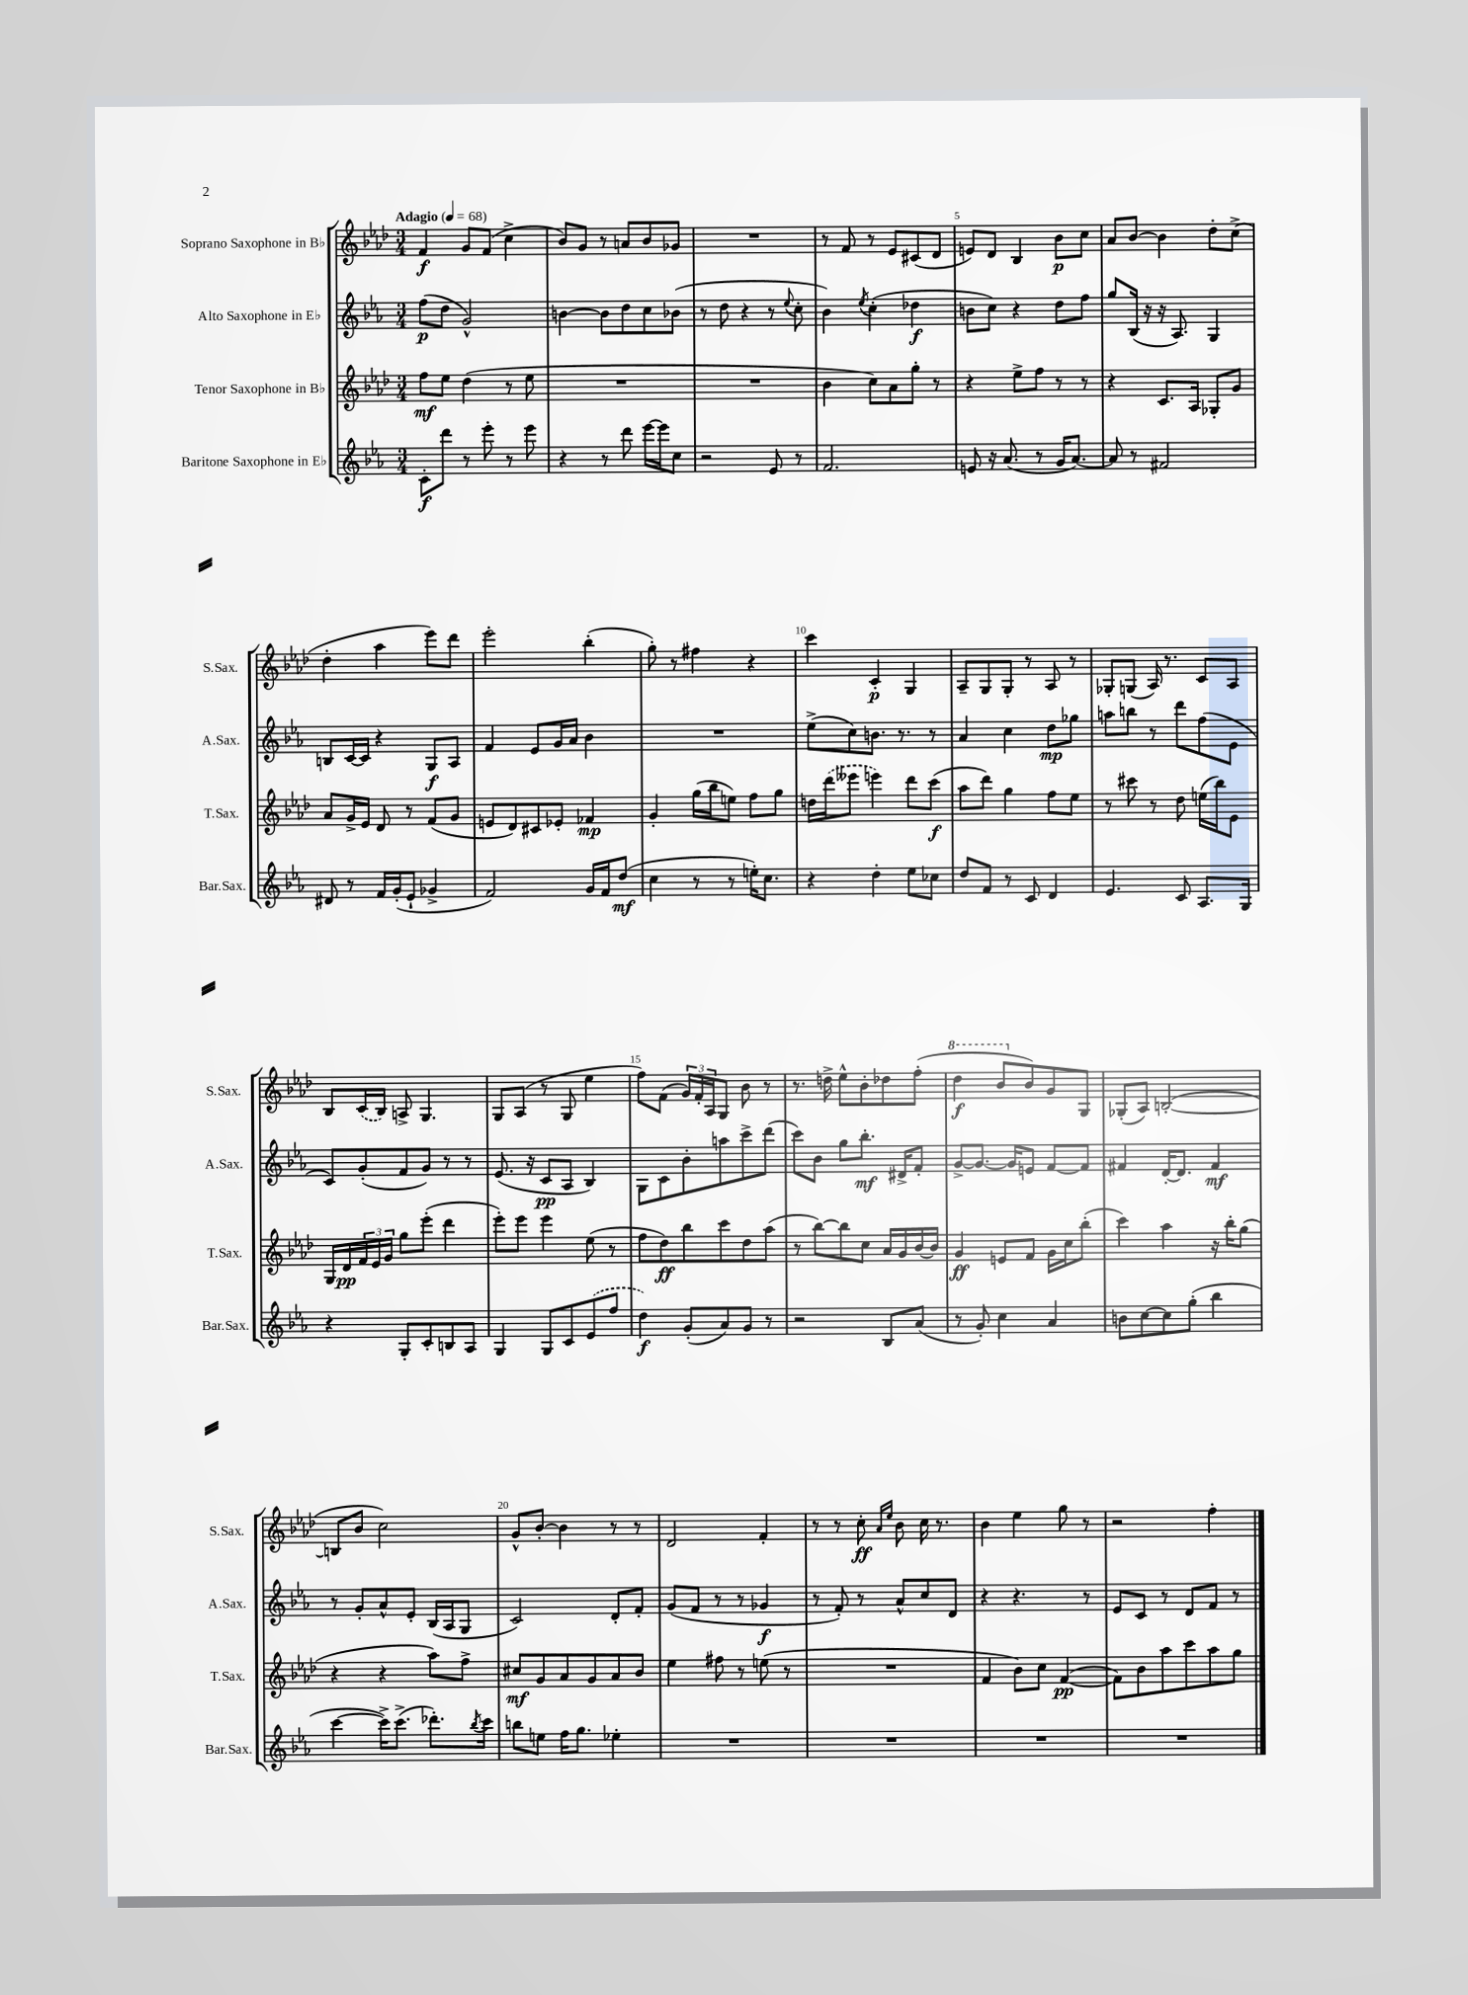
<<
\new StaffGroup <<
\new Staff = "s0" \with { instrumentName = "Soprano Saxophone in Bb" shortInstrumentName = "S.Sax." } {
    \clef treble \key aes \major \numericTimeSignature \time 3/4 \tempo "Adagio" 4 = 68
    f'4\f g'8 f'8( c''4-> |
    bes'8) g'8 r8 a'8 bes'8 ges'8 |
    R2. |
    r8 f'8 r8 ees'8 cis'8( des'8 |
    e'8) des'8 bes4 bes'8\p c''8 |
    aes'8 bes'8~ bes'4 des''8-. c''8->( |
    des''4-. aes''4 ees'''8) des'''8 |
    ees'''2-. bes''4-.( |
    g''8-.) r8 fis''4 r4 |
    c'''4 c'4-.\p g4 |
    aes8-- g8 g8-. r8 aes8 r8 |
    ges8-. g8( aes16) r8. c'8 aes8 |
    bes8 \once \slurDashed c'16( bes16) a8-> g4. |
    g8 aes8( r8 g8 ees''4 |
    f''8) f'8( \tuplet 3/2 { g'16) f'16-. aes16 } g8 bes'8 r8 |
    r8. d''16-> ees''8-^ bes'8-. des''8 f''8-.( |
    \ottava #1 des'''4\f bes''8 \ottava #0 bes'8) g'8 g8 |
    ges8-.( aes8) b2~-.( |
    b8 bes'8 c''2) |
    g'8-^ bes'8~-. bes'4 r8 r8 |
    des'2 f'4-. |
    r8 r8 c''8-.\ff \grace { aes'16 ees''16 } bes'8 c''16 r8. |
    bes'4 ees''4 g''8 r8 |
    r2 f''4-. \bar "|." |
}
\new Staff = "s1" \with { instrumentName = "Alto Saxophone in Eb" shortInstrumentName = "A.Sax." } {
    \clef treble \key ees \major \numericTimeSignature \time 3/4
    f''8\p( d''8 g'2-^) |
    b'4~ b'8 d''8 c''8 bes'8( |
    r8 d''8 r4 r8 \appoggiatura { ees''8 } c''8-. |
    bes'4) \acciaccatura { ees''8 } c''4-.( des''4\f |
    b'8 c''8) r4 d''8 f''8 |
    g''8 bes16( r16 r16 aes8.) g4 |
    b8 c'16~ c'16 r4 g8\f aes8 |
    f'4 ees'8 g'16 aes'16 bes'4 |
    R2. |
    ees''8->( c''8) b'8. r8. r8 |
    aes'4 c''4 d''8\mp ges''8 |
    a''8 b''8 r8 d'''8 f''8( ees'8 |
    c'8) g'8-.( f'8 g'8) r8 r8 |
    ees'8.( r16 c'8\pp aes8 bes4) |
    g8 c'8 bes'8-. a''8 c'''8-> d'''8( |
    c'''8) bes'8 g''8 bes''8.-.\mf dis'16-> f'8-. |
    g'8~-> g'8.~ g'16 e'8 f'8~ f'8 |
    fis'4 d'16~-. d'8. fis'4\mf |
    r8 g'8-. aes'8-^ ees'8-. bes16( aes16 g8 |
    c'2) d'8-. f'8-. |
    g'8( f'8 r8 r8 ges'4\f |
    r8 f'8-.) r8 aes'8-^ c''8 d'8 |
    r4 r4. r8 |
    ees'8 c'8 r8 d'8 f'8 r8 \bar "|." |
}
\new Staff = "s2" \with { instrumentName = "Tenor Saxophone in Bb" shortInstrumentName = "T.Sax." } {
    \clef treble \key aes \major \numericTimeSignature \time 3/4
    f''8\mf ees''8 des''4( r8 ees''8 |
    R2. |
    R2. |
    bes'4 c''8) aes'8 g''8-. r8 |
    r4 ees''8-> f''8 r8 r8 |
    r4 c'8. aes16 ges8-. g'8 |
    aes'8 g'16-> ees'16 des'8 r8 f'8( g'8 |
    e'8 des'8) cis'8 ees'8-. fes'4\mp |
    g'4-. g''16( bes''16 e''8) f''8 g''8 |
    d''16 \once \slurDashed des'''16( eeses'''8 e'''4) des'''8 c'''8\f( |
    aes''8 des'''8) g''4 f''8 ees''8 |
    r8 cis'''8 r8 des''8 e''16( bes''16) ees'8 |
    g16 des'16\pp \tuplet 3/2 { f'16 ees'16 g'16 } g''8 ees'''8-.( des'''4 |
    ees'''8-.) ees'''8 ees'''4 ees''8( r8 |
    f''8 des''8\ff) bes''8 c'''8 des''8 aes''8( |
    r8 bes''8~) bes''8 c''8 aes'16 g'16 bes'16~ bes'16 |
    g'4\ff e'8 f'8 g'16 c''16 bes''8-.( |
    c'''4) aes''4 r16 bes''16-. g''8( |
    r4 r4 aes''8) f''8-> |
    cis''8\mf g'8 aes'8 g'8 aes'8 bes'8 |
    ees''4 fis''8 r8 e''8( r8 |
    R2. |
    f'4 bes'8) c''8 f'4~\pp( |
    f'8) bes'8 aes''8 c'''8 aes''8 g''8 \bar "|." |
}
\new Staff = "s3" \with { instrumentName = "Baritone Saxophone in Eb" shortInstrumentName = "Bar.Sax." } {
    \clef treble \key ees \major \numericTimeSignature \time 3/4
    c'8-.\f d'''8 r8 ees'''8-. r8 ees'''8 |
    r4 r8 d'''8 ees'''16~ ees'''16 c''8 |
    r2 ees'8 r8 |
    f'2. |
    e'8 r16 aes'8.( r8 g'16 aes'8.~) |
    aes'8 r8 fis'2 |
    dis'8 r8 f'16 g'16-.( ees'8-! ges'4-> |
    f'2) g'16 f'16 d''8\mf( |
    c''4 r8 r8 e''16-.) c''8. |
    r4 d''4-. ees''8 ces''8 |
    d''8 f'8 r8 c'8 d'4 |
    ees'4. c'8 aes8. g16 |
    r4 g8-. c'8-. b8 aes8 |
    g4 g8 c'8 \once \slurDashed ees'8( f''8 |
    d''4\f) g'8-.( aes'8) g'8 r8 |
    r2 bes8 aes'8( |
    r8 g'8-.) c''4 aes'4 |
    b'8 c''8~ c''8 g''8-.( bes''4 |
    c'''4~ c'''16->) c'''8.->( des'''8.-.) \acciaccatura { bes''8 } c'''16 |
    b''8 e''8 f''16 g''8. ees''4-. |
    R2. |
    R2. |
    R2. |
    R2. \bar "|." |
}
>>
>>
\layout { \context { \Score \override BarNumber.break-visibility = ##(#f #t #t) barNumberVisibility = #(every-nth-bar-number-visible 5) } }
